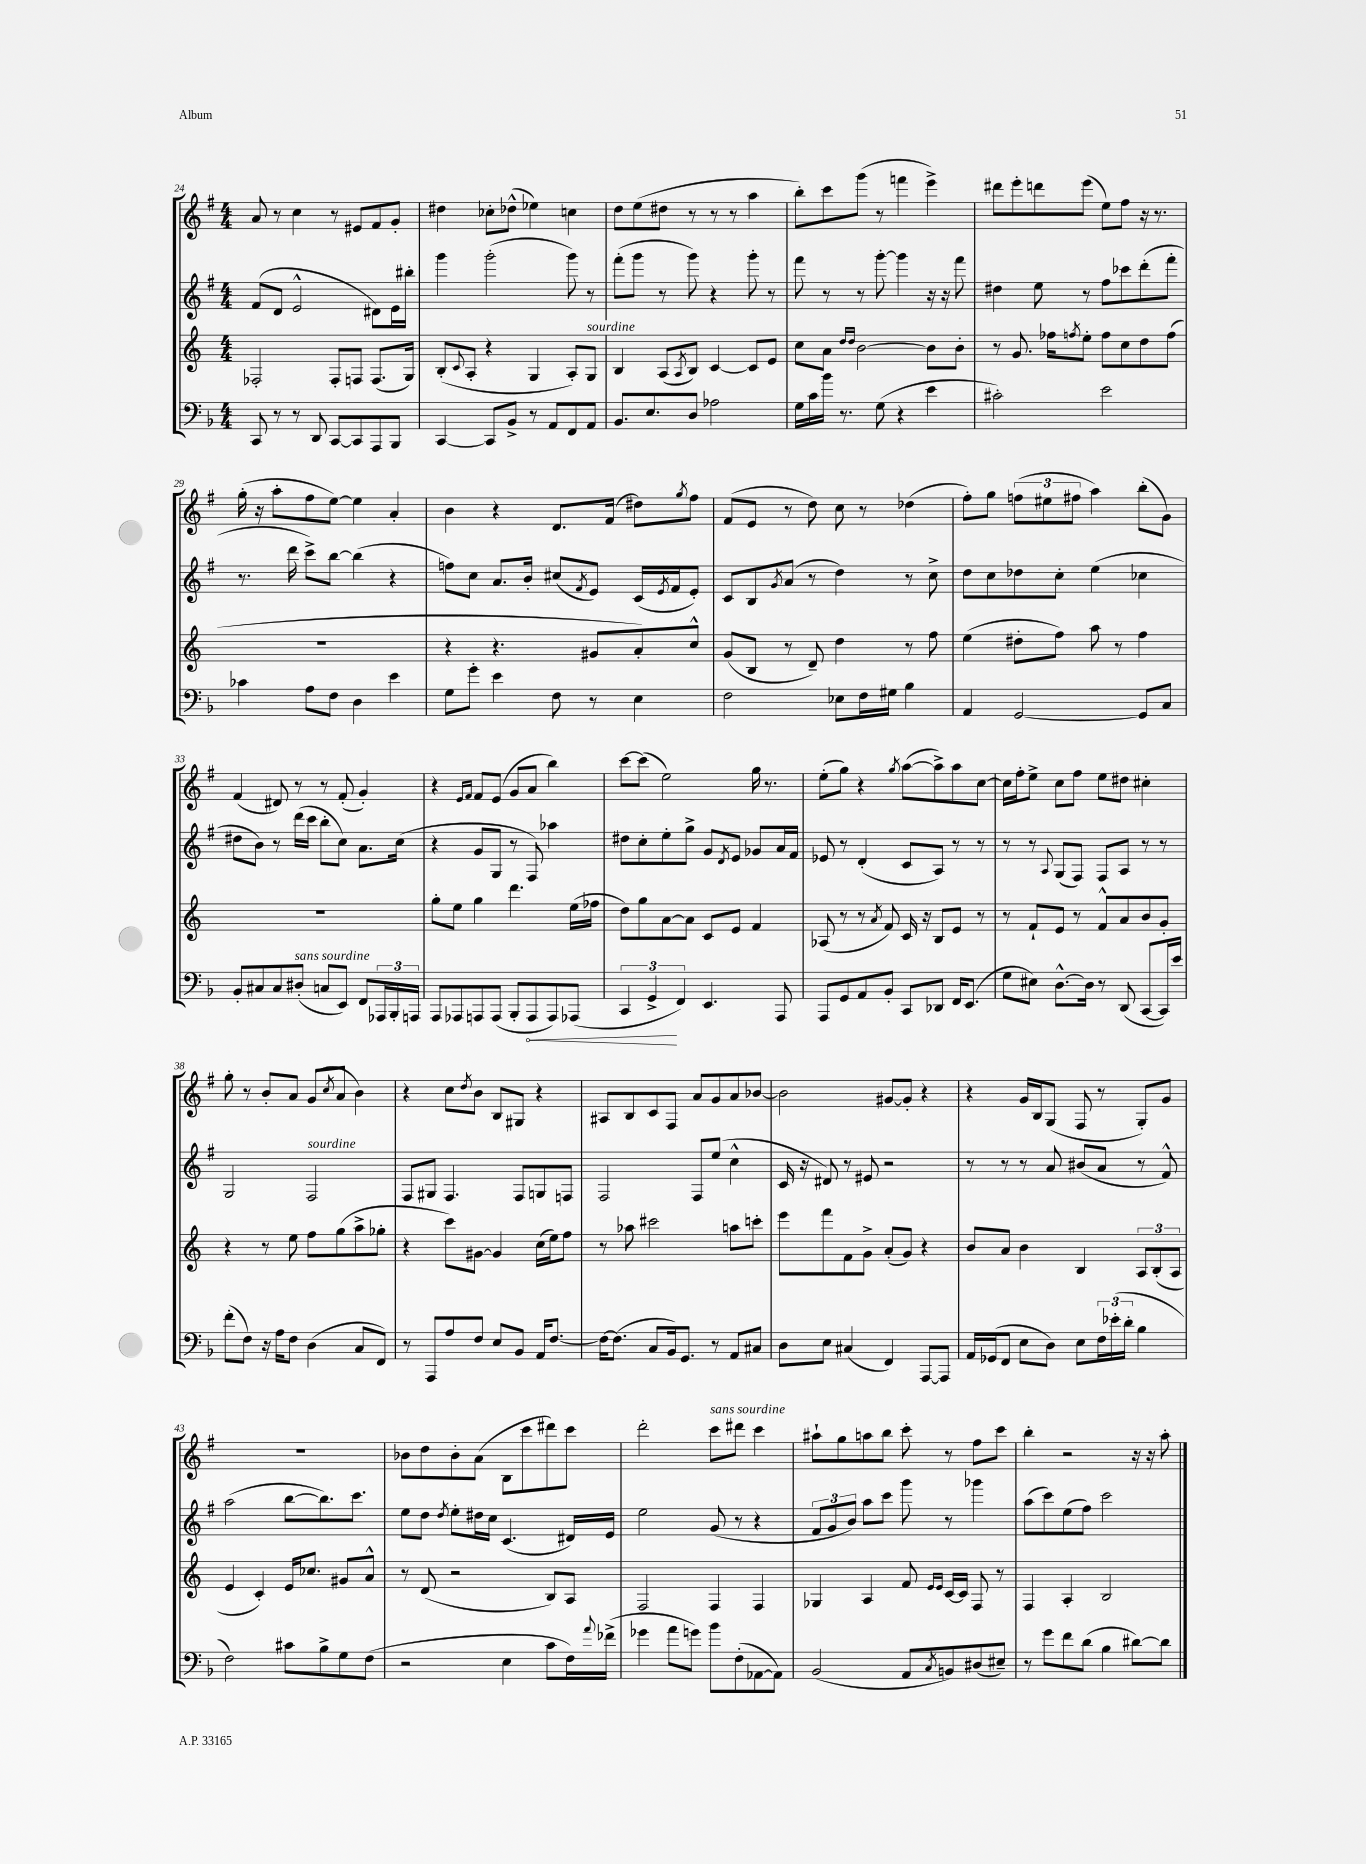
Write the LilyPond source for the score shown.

<<
\new StaffGroup <<
\new Staff = "s0" {
    \clef treble \key g \major \numericTimeSignature \time 4/4
    a'8 r8 c''4 r8 eis'8 fis'8 g'8-. |
    dis''4 ces''8-. des''8-^( ees''4) c''4 |
    d''8 e''8( dis''8 r8 r8 r8 a''4 |
    b''8-.) c'''8 g'''8( r8 f'''4 e'''4->) |
    dis'''8 e'''8-. d'''8 e'''8( e''8) fis''8 r16 r8. |
    g''16-.( r16 a''8-. fis''8 e''8~) e''4 a'4-. |
    b'4 r4 d'8. fis'16( dis''8) \acciaccatura { g''8 } fis''8 |
    fis'8( e'8 r8 d''8) c''8 r8 des''4( |
    fis''8-.) g''8 \tuplet 3/2 { f''8( eis''8 fis''8 } a''4) b''8-.( g'8) |
    fis'4( dis'8) r8 r8 fis'8-.( g'4-.) |
    r4 \grace { e'16 fis'16 } fis'8 e'8( g'8 a'8 b''4) |
    c'''8~ c'''8( e''2) g''16 r8. |
    e''8-.( g''8) r4 \acciaccatura { g''8 } a''8~( a''8->) a''8 c''8~ |
    c''16 fis''16-. e''8-> c''8 fis''8 e''8 dis''8 cis''4-. |
    g''8-. r8 b'8-. a'8 g'8( \acciaccatura { c''8 } a'8 b'4) |
    r4 c''8 \acciaccatura { d''8 } b'8 b8 gis8 r4 |
    ais8 b8 c'8 fis8 a'8 g'8 a'8 bes'8~ |
    bes'2 gis'8~ gis'8-. r4 |
    r4 g'16 b16 g8( fis8 r8 g8-.) g'8 |
    R1 |
    bes'8 d''8 bes'8-. a'8( b8 c'''8 dis'''8) c'''8 |
    d'''2-. c'''8^\markup { \italic "sans sourdine" } dis'''8 c'''4 |
    ais''8-! g''8 a''8 b''8 c'''8-. r8 fis''8 c'''8 |
    b''4-. r2 r16 r16 a''8-. \bar "|." |
}
\new Staff = "s1" {
    \clef treble \key g \major \numericTimeSignature \time 4/4
    fis'8( d'8 e'2-^ dis'8) e'16 bis''16-. |
    g'''4 g'''2-.( g'''8) r8 |
    fis'''8-.( g'''8 r8 g'''8) r4 g'''8-. r8 |
    fis'''8 r8 r8 g'''8~-. g'''4 r16 r16 fis'''8 |
    dis''4 e''8 r8 fis''8 ces'''8 d'''8-.( fis'''8-. |
    r8. d'''16 c'''8->) b''8~ b''4( r4 |
    f''8) c''8 a'8. b'16-. cis''8( \acciaccatura { fis'8 } e'8) c'16( \acciaccatura { e'8 } fis'16 e'8-.) |
    c'8 b8 \acciaccatura { g'8 } a'8( r8 d''4) r8 c''8-> |
    d''8 c''8 des''8 c''8-. e''4( ces''4 |
    dis''8 b'8) r8 d'''16( c'''16 b''8-. c''8) a'8. c''16( |
    r4 g'8 g8 r8 fis8) aes''4 |
    dis''8 c''8-. e''8-. g''8-> g'8 \acciaccatura { d'8 } e'8 ges'8 a'16 fis'16 |
    ees'8 r8 d'4-.( c'8 a8) r8 r8 |
    r8 r8 \appoggiatura { a8 } g8( fis8) fis8 a8 r8 r8 |
    g2 fis2^\markup { \italic "sourdine" } |
    fis8 gis8 fis4. fis8 g8 f8 |
    fis2 fis8 e''8( c''4-^ |
    c'16 r16 dis'8) r8 eis'8 r2 |
    r8 r8 r8 a'8 bis'8( a'8 r8 fis'8-^) |
    a''2( b''8~ b''8.) c'''8. |
    e''8 d''8 \acciaccatura { d''8 } e''8-. dis''16 c''16 c'4.( dis'16) e'16 |
    e''2 g'8( r8 r4 |
    \tuplet 3/2 { fis'8 g'8 b'8) } a''8 c'''8 g'''8 r8 ges'''4 |
    a''8( c'''8) e''8( fis''8) c'''2 \bar "|." |
}
\new Staff = "s2" {
    \clef treble \key c \major \numericTimeSignature \time 4/4
    fes2-. fes8-. f8 f8.( g16) |
    b8-.( \appoggiatura { c'8 } a8-. r4 g4 a8-.) g8^\markup { \italic "sourdine" } |
    b4 a8( \acciaccatura { a8 } b8) c'4~ c'8 e'8 |
    c''8 a'8 \grace { d''16 d''16 } b'2~ b'8 b'8-. |
    r8 g'8. fes''16 \acciaccatura { f''8 } e''8-. f''8 c''8 d''8 f''8( |
    R1 |
    r4 r4. gis'8 a'8-.) c''8-^ |
    g'8( b8 r8 d'8--) d''4 r8 f''8 |
    e''4( dis''8-. f''8) a''8 r8 f''4 |
    R1 |
    g''8-. e''8 g''4 d'''4. e''16( fes''16 |
    d''8) g''8 a'8~ a'8 c'8 e'8 f'4 |
    aes8( r8 r8 \acciaccatura { a'8 } f'8) c'16 r16 b8 e'8 r8 |
    r8 f'8-! e'8 r8 f'8-^ a'8 b'8 g'8-. |
    r4 r8 e''8 f''8 g''8( a''8-> ges''8-. |
    r4 c'''8) gis'8~ gis'4 c''16( e''16) f''8 |
    r8 aes''8 cis'''2 a''8 c'''8-. |
    e'''8 f'''8 f'8 g'8-> a'8-.( g'8) r4 |
    b'8 a'8 b'4 b4 \tuplet 3/2 { a8 b8-.( a8 } |
    e'4 c'4-.) e'16 ces''8. gis'8 a'8-^ |
    r8 d'8( r2 b8) a8 |
    f2 f4 f4 |
    ges4 a4 f'8 \grace { e'16 e'16 } c'16~ c'16 f8 r8 |
    f4 a4-. b2 \bar "|." |
}
\new Staff = "s3" {
    \clef bass \key f \major \numericTimeSignature \time 4/4
    c,8 r8 r8 d,8 c,8~ c,8 a,,8 bes,,8 |
    c,4~ c,8 bes,8-> r8 a,8 f,8 a,8 |
    bes,8. e8. d8 aes2 |
    g16 c'16 bes'16 r8. g8( r4 e'4 |
    cis'2-.) e'2 |
    ces'4 a8 f8 d4 e'4 |
    g8 g'8-. e'4 f8 r8 e4 |
    f2 ees8 f16 gis16 bes4 |
    a,4 g,2~ g,8 c8 |
    bes,8-. cis8 cis8 dis8-.^\markup { \italic "sans sourdine" }( c8 e,8) f,8 \tuplet 3/2 { aes,,16 bes,,16-. a,,16 } |
    a,,8 aes,,8 a,,8 a,,8( bes,,8-. \once \override Hairpin.circled-tip = ##t a,,8\< a,,8) aes,,8( |
    \tuplet 3/2 { c,4 g,4->\! f,4) } e,4. a,,8 |
    a,,8 g,8 a,8 bes,8-. c,8 des,8 f,16 e,8.( |
    g8 eis8) d8.~-^ d16 r8 d,8( c,8~ c,16) e'16 |
    f'8-.( f8) r16 a16 f8 d4( c8 f,8) |
    r8 a,,8 a8 f8 e8 bes,8 a,16 f8.~ |
    f16~ f8.( c8 bes,16) g,8. r8 a,8 cis8 |
    d8 e8 cis4( f,4) a,,8~ a,,8 |
    a,16 ges,16( f,8 e8 d8) e8 \tuplet 3/2 { f16 ees'16-.( d'16-. } bes4 |
    f2) cis'8 bes8-> g8 f8( |
    r2 e4 c'8 f16) \appoggiatura { a'8 } fes'16->( |
    ges'4 a'8 g'8) bes'8 f8-.( aes,8~ aes,8) |
    bes,2( a,8 \acciaccatura { c8 } b,8) dis8( eis8--) |
    r8 g'8 f'8 d'8( bes4 dis'8~) dis'8 \bar "|." |
}
>>
>>
\layout { \context { \Score currentBarNumber = #24 } }
